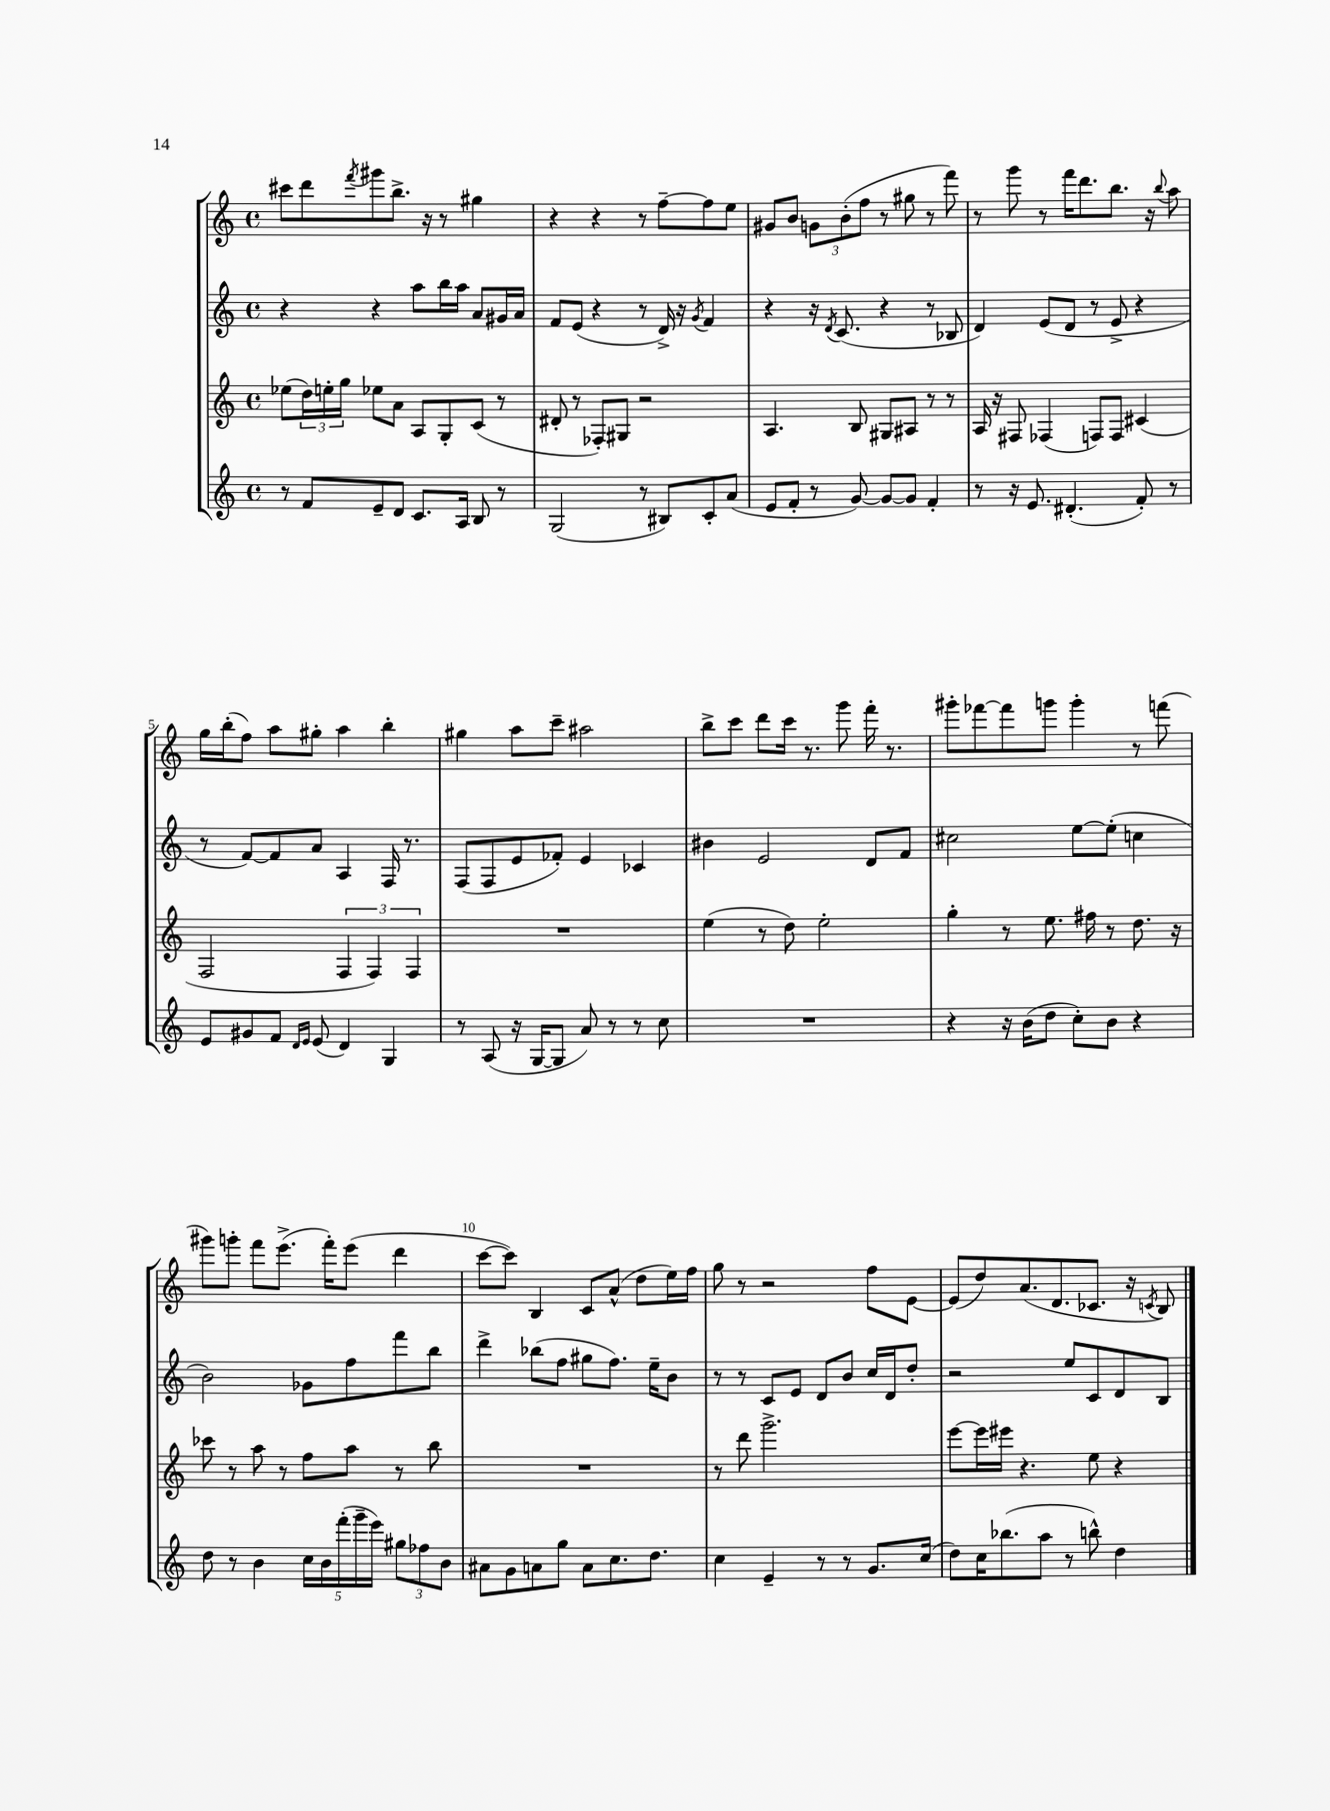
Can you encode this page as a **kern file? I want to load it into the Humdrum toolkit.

**kern	**kern	**kern	**kern
*part4	*part3	*part2	*part1
*staff4	*staff3	*staff2	*staff1
*clefG2	*clefG2	*clefG2	*clefG2
*k[]	*k[]	*k[]	*k[]
*M4/4	*M4/4	*M4/4	*M4/4
*met(c)	*met(c)	*met(c)	*met(c)
=1	=1	=1	=1
8r	(8ee-X\L	4r	8ccc#X\L
8f/L	24dd\L)	.	8ddd\
.	24een'\	.	.
.	24gg\JJ	.	.
.	.	.	8qfff/
8e~/	8ee-X\L	4r	8ggg#X\
8d/J	8a\J	.	8.bb^\J
8.c/L	8A/L	8aa\L	.
.	.	.	16r
.	8G'/	16bb\L	8r
16A/Jk	.	16aa\JJ	.
8B/	(8c/J	8a/L	4gg#X\
8r	8r	16g#X/L	.
.	.	16a/JJ	.
=2	=2	=2	=2
(2G/	8d#X'/	8f/L	4r
.	8r	(8e/J	.
.	8F-X'/L)	4r	4r
.	8G#X/J	.	.
8r	2r	8r	8r
8B#X/L)	.	16d^/)	[8ff~\L
.	.	16r	.
.	.	8qg/	.
8c'/	.	4f/	8ff\]
(8a/J	.	.	8ee\J
=3	=3	=3	=3
8e/L	4.A/	4r	8g#X/L
8f'/J	.	.	8b/J
8r	.	16r	12gn\L
.	.	8qd/	.
.	.	(8.c/	.
.	.	.	(12b'\
[8g/)	8B/	.	.
.	.	.	12ff\J
8g/L_	8G#X/L	4r	8r
8g/J]	8A#X/J	.	8gg#X\
4f'/	8r	8r	8r
.	8r	8B-X/	8fff\)
=4	=4	=4	=4
8r	16A/	4d/)	8r
.	16r	.	.
16r	8F#X/	.	8ggg\
8.e/	.	.	.
.	(4F-X/	(8e/L	8r
(4.d#X'/	.	8d/J	16fff\KL
.	.	.	8.ddd\
.	8Fn/L)	8r	.
.	8F/J	8e^/	8.bb\J
8f'/)	(4c#X/	4r	.
.	.	.	16r
.	.	.	8qqbb/
8r	.	.	8aa\
!!LO:LB:g=z
=5	=5	=5	=5
8e/L	2F/	8r	16gg\LL
.	.	.	(16bb'\J
8g#X/	.	[8f/L)	8ff\J)
8f/J	.	8f/]	8aa\L
16qqd/LL	.	.	.
16qqe/JJ	.	.	.
(8e/	.	8a/J	8gg#X'\J
4d/)	6F/	4A/	4aa\
.	6F/)	.	.
4G/	.	16F/	4bb'\
.	.	8.r	.
.	6F/	.	.
=6	=6	=6	=6
8r	1r	(8F/L	4gg#X\
(8A/	.	8F/	.
16r	.	8e/	8aa\L
[16G/KL	.	.	.
8G/J]	.	8f-X'/J)	8ccc~\J
8a/)	.	4e/	2aa#X\
8r	.	.	.
8r	.	4c-X/	.
8cc\	.	.	.
=7	=7	=7	=7
1r	(4ee\	4b#X\	8bb^\L
.	.	.	8ccc\J
.	8r	2e/	8ddd\L
.	8dd\)	.	16ccc\Jk
.	.	.	8.r
.	2ee'\	.	.
.	.	.	8ggg\
.	.	8d/L	16fff'\
.	.	.	8.r
.	.	8f/J	.
=8	=8	=8	=8
4r	4gg'\	2cc#X\	8ggg#X'\L
.	.	.	[8fff-X\
16r	8r	.	8fff-\]
(16b\KL	.	.	.
8dd\J	8.ee\	.	8gggn\J
8cc'\L)	.	[8ee\L	4ggg'\
.	16ff#X\	.	.
8b\J	8r	(8ee'\J]	.
4r	8.dd\	4ccn\	8r
.	.	.	(8fffn\
.	16r	.	.
!!LO:LB:g=z
=9	=9	=9	=9
8dd\	8ccc-X\	2b\)	8ggg#X\L)
8r	8r	.	8gggn'\J
4b\	8aa\	.	8fff\L
.	8r	.	(8.eee^\J
20cc\LL	8ff\L	8g-X\L	.
20b\	.	.	.
.	.	.	16fff'\KL)
(20fff'\	.	.	.
.	8aa\J	8ff\	(8eee\J
20ggg~\	.	.	.
20eee\JJ)	.	.	.
12gg#X\L	8r	8fff\	4ddd\
12ff-X\	.	.	.
.	8bb\	8bb\J	.
12b\J	.	.	.
=10	=10	=10	=10
8a#X\L	1r	4ddd^\	[8ccc\L
8g\	.	.	8ccc\J])
8an\	.	(8bb-X\L	4B/
8gg\J	.	8ff\J	.
8a\L	.	8gg#X\L	8c/L
8.cc\	.	8.ff\J)	(8a^^/J
.	.	.	8dd\L
8.dd\J	.	16ee~\KL	.
.	.	8b\J	16ee\L)
.	.	.	16ff\JJ
=11	=11	=11	=11
4cc\	8r	8r	8gg\
.	8ddd\	8r	8r
4e~/	2.ggg^\	8c/L	2r
.	.	8e/J	.
8r	.	8d/L	.
8r	.	8b/J	.
8.g/L	.	16cc/LL	8ff\L
.	.	16d/J	.
.	.	8dd'/J	[8e\J
(16cc/Jk	.	.	.
=12	=12	=12	=12
8dd\L)	[8eee\L	2r	(8e/L]
16cc\K	16eee\L]	.	8dd/)
(8.bb-X\	16eee#X\JJ	.	.
.	4.r	.	(8.a/
8aa\J	.	.	.
.	.	.	8.d/
8r	.	8ee/L	.
8bbn^^\)	8ee\	8c/	8.c-X/J
4dd\	4r	8d/	.
.	.	.	16r
.	.	.	8qcn/
.	.	8B/J	8B/)
==	==	==	==
*-	*-	*-	*-
